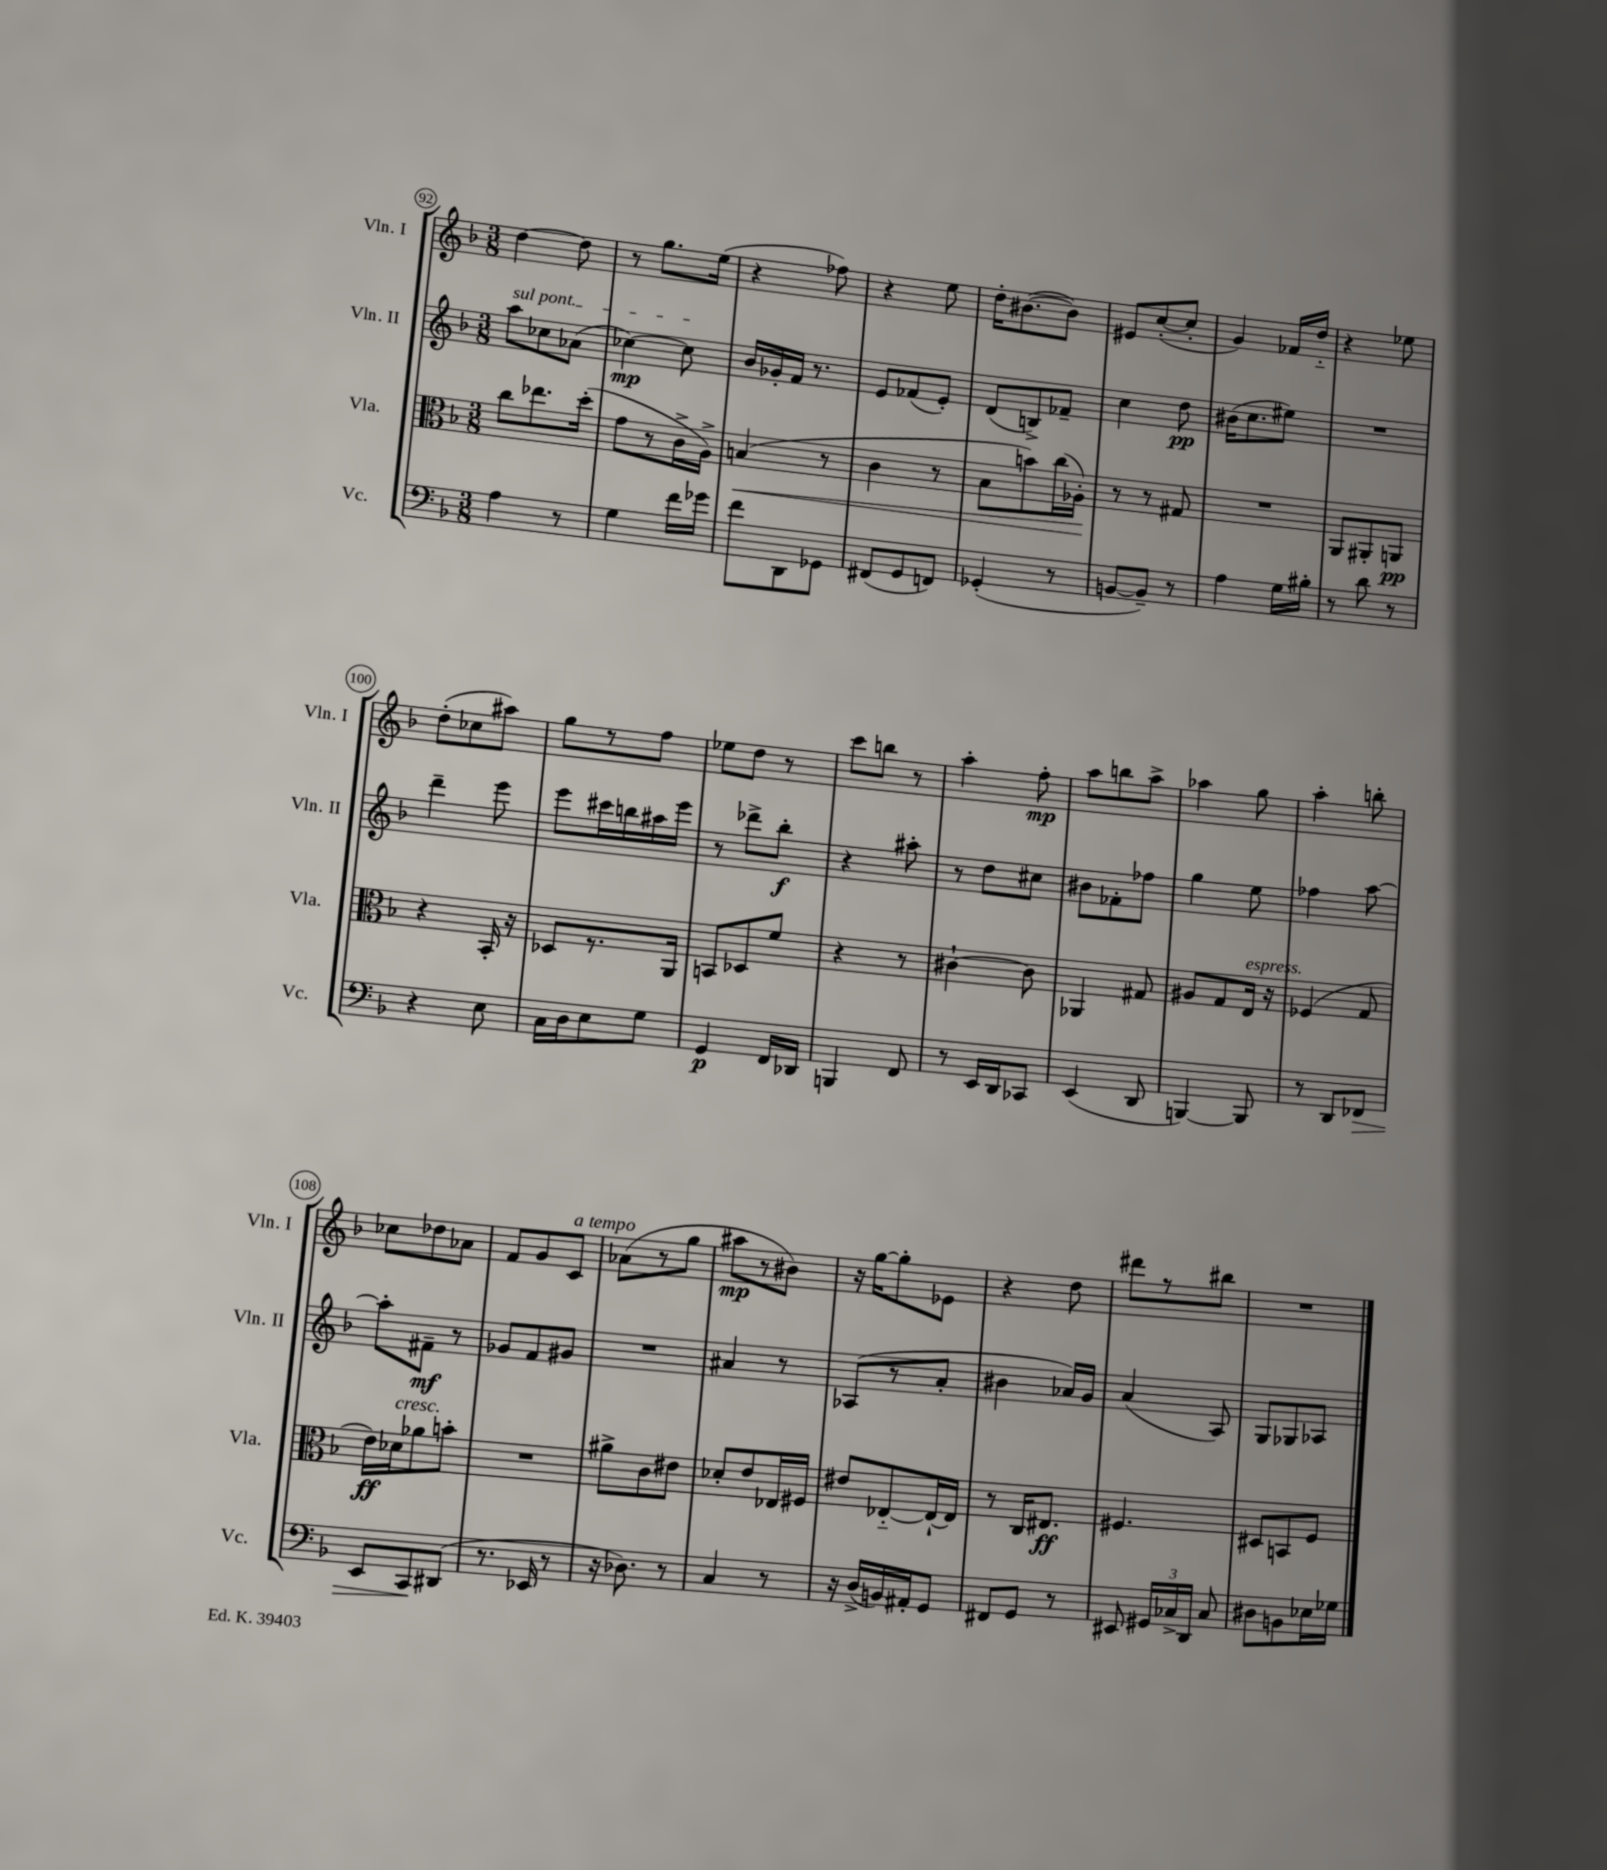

**kern	**dynam	**kern	**dynam	**kern	**dynam	**kern	**dynam
*part4	*part4	*part3	*part3	*part2	*part2	*part1	*part1
*staff4	*staff4	*staff3	*staff3	*staff2	*staff2	*staff1	*staff1
*I"Vc.	*	*I"Vla.	*	*I"Vln. II	*	*I"Vln. I	*
*I'Vc.	*	*I'Vla.	*	*I'Vln. II	*	*I'Vln. I	*
*clefF4	*	*clefC3	*	*clefG2	*	*clefG2	*
*k[b-]	*	*k[b-]	*	*k[b-]	*	*k[b-]	*
*M3/8	*	*M3/8	*	*M3/8	*	*M3/8	*
=92	=92	=92	=92	=92	=92	=92	=92
!	!	!	!	!LO:TX:a:i:t=sul pont.	!	!	!
4A\	.	8cc\L	.	8aa\L	.	[4dd\	.
.	.	8.ee-X\	.	8cc-X\	.	.	.
8r	.	.	.	(8a-X\J	.	8dd\]	.
.	.	(16dd'\Jk	.	.	.	.	.
=93	=93	=93	=93	=93	=93	=93	=93
4G\	.	8g\L	.	[4cc-X\)	mp	8r	.
.	.	8r	.	.	.	8.gg\L	.
16f\LL	.	16c^\L	.	8cc-\]	.	.	.
16g-X\JJ	.	16A^\JJ)	.	.	.	(16ee\Jk	.
=94	=94	=94	=94	=94	=94	=94	=94
!	!	!	!LO:HP:b	!	!	!	!
8f\L	.	(4Bn/	<	16b-/LL	.	4r	.
.	.	.	.	16g-X'/	.	.	.
8DD\	.	.	.	16f/JJ	.	.	.
.	.	.	.	8.r	.	.	.
8GG-X\J	.	8r	.	.	.	8ff-X\)	.
=95	=95	=95	=95	=95	=95	=95	=95
(8FF#X/L	.	4c\	.	8e/L	.	4r	.
8GG/	.	.	.	(8f-X/	.	.	.
8FFn/J)	.	8r	.	8e'/J)	.	8ee\	.
=96	=96	=96	=96	=96	=96	=96	=96
(4GG-X'/	.	8B-\L	.	(8d/L	.	16dd'\KL	.
.	.	.	.	.	.	([8.b#X\	.
.	.	8bn\)	.	8Bn^/)	.	.	.
8r	.	(16cc\L	.	8f-X~/J	.	8b#\J])	.
.	.	16A-X'\JJ)	.	.	.	.	.
.	.	.	[	.	.	.	.
=97	=97	=97	=97	=97	=97	=97	=97
[8BBn/L	.	8r	.	4cc\	.	8e#X/L	.
8BB~/J])	.	8r	.	.	.	([8cc'/	.
8r	.	8G#X/	.	8dd\	pp	8cc'/J]	.
=98	=98	=98	=98	=98	=98	=98	=98
4A\	.	4.r	.	(16b#X\KL	.	4g/)	.
.	.	.	.	8.cc\	.	.	.
16G\LL	.	.	.	8ee#X\J)	.	16f-X/LL	.
16B#X'\JJ	.	.	.	.	.	16dd/JJ	.
=99	=99	=99	=99	=99	=99	=99	=99
8r	.	8AA/L	.	4.r	.	4r	.
8d\	.	8AA#X'/	.	.	.	.	.
8r	.	8AAn/J	pp	.	.	8ee-X\	.
!!LO:LB:g=z
=100	=100	=100	=100	=100	=100	=100	=100
4r	.	4r	.	4ddd~\	.	(8dd'\L	.
.	.	.	.	.	.	8cc-X\	.
8E\	.	16BB-'/	.	8eee\	.	8aa#X\J)	.
.	.	16r	.	.	.	.	.
=101	=101	=101	=101	=101	=101	=101	=101
16C\LL	.	8D-X/L	.	8eee\L	.	8gg\L	.
16D\J	.	.	.	.	.	.	.
8E\	.	8.r	.	16ccc#X\L	.	8r	.
.	.	.	.	16bbn\	.	.	.
8G\J	.	.	.	16aa#X\	.	8ff\J	.
.	.	16AA/Jk	.	16eee\JJ	.	.	.
=102	=102	=102	=102	=102	=102	=102	=102
4GG/	p	8BBn/L	.	8r	.	8ee-X\L	.
.	.	8D-X/	.	8ddd-X^\L	.	8dd\J	.
16FF/LL	.	8f/J	.	8bb-'\J	f	8r	.
16DD-X/JJ	.	.	.	.	.	.	.
=103	=103	=103	=103	=103	=103	=103	=103
4BBBn/	.	4r	.	4r	.	8ccc\L	.
.	.	.	.	.	.	8bbn\J	.
8FF/	.	8r	.	8aa#X'\	.	8r	.
=104	=104	=104	=104	=104	=104	=104	=104
8r	.	[4c#X`\	.	8r	.	4aa'\	.
16EE/LL	.	.	.	8dd\L	.	.	.
16DD/J	.	.	.	.	.	.	.
8CC-X/J	.	8c#\]	.	8cc#X\J	.	8ff'\	mp
=105	=105	=105	=105	=105	=105	=105	=105
(4EE/	.	4AA-X/	.	8b#X\L	.	8aa\L	.
.	.	.	.	8f-X'\	.	8bbn\	.
8DD/	.	8G#X/	.	8ff-X\J	.	8aa^\J	.
=106	=106	=106	=106	=106	=106	=106	=106
[4BBBn/)	.	8A#X/L	.	4gg\	.	4aa-X\	.
.	.	8G/	.	.	.	.	.
!	!	!LO:TX:a:i:t=espress.	!	!	!	!	!
8BBB/]	.	16E/Jk	.	8ee\	.	8gg\	.
.	.	16r	.	.	.	.	.
=107	=107	=107	=107	=107	=107	=107	=107
8r	.	(4F-X/	.	4ff-X\	.	4aa'\	.
8DD/L	.	.	.	.	.	.	.
!	!LO:HP:b	!	!	!	!	!	!
8FF-X/J	>	8G/	.	[8aa\	.	8bbn'\	.
!!LO:LB:g=z
=108	=108	=108	=108	=108	=108	=108	=108
8EE/L	.	16e\LL)	ff	8aa'\L]	.	8cc-X\L	.
!	!	!LO:TX:a:i:t=cresc.	!	!	!	!	!
.	.	16d-X\J	.	.	.	.	.
8CC/	.	8a-X\	.	8f#X~\J	mf	8dd-X\	.
(8DD#X/J	]	8bn'\J	.	8r	.	8a-X\J	.
=109	=109	=109	=109	=109	=109	=109	=109
8.r	.	4.r	.	8g-X/L	.	8f/L	.
.	.	.	.	8f/	.	8g/	.
16EE-X/	.	.	.	.	.	.	.
!	!	!	!	!	!	!LO:TX:a:i:t=a tempo	!
8r	.	.	.	8g#X/J	.	8c/J	.
=110	=110	=110	=110	=110	=110	=110	=110
16r	.	8a#X^\L	.	4.r	.	(8a-X\L	.
8.D-X\)	.	.	.	.	.	.	.
.	.	8c\	.	.	.	8r	.
8r	.	8e#X\J	.	.	.	8gg\J	.
=111	=111	=111	=111	=111	=111	=111	=111
4C/	.	8d-X'/L	.	4a#X/	.	8aa#X\L	mp
.	.	8e/	.	.	.	8r	.
8r	.	16E-X/L	.	8r	.	8b#X\J)	.
.	.	16F#X/JJ	.	.	.	.	.
=112	=112	=112	=112	=112	=112	=112	=112
16r	.	8e#X/L	.	(8A-X/L	.	16r	.
(16D^/LL	.	.	.	.	.	[16gg\KL	.
16BBn/)	.	[8E-X/	.	8r	.	8gg'\]	.
16AA#X'/J	.	.	.	.	.	.	.
8GG/J	.	16E-`/L_	.	8a'/J	.	8e-X\J	.
.	.	16E-/JJ]	.	.	.	.	.
=113	=113	=113	=113	=113	=113	=113	=113
8FF#X/L	.	8r	.	4b#X\	.	4r	.
8GG/J	.	16C/KL	.	.	.	.	.
.	.	8.E#X/J	ff	.	.	.	.
8r	.	.	.	16a-X/LL)	.	8dd\	.
.	.	.	.	16g/JJ	.	.	.
=114	=114	=114	=114	=114	=114	=114	=114
8EE#X/	.	4.F#X/	.	(4a/	.	8ddd#X\L	.
24GG#X/LL	.	.	.	.	.	8r	.
24C-X^/	.	.	.	.	.	.	.
24DD/JJ	.	.	.	.	.	.	.
8C-/	.	.	.	8A/)	.	8bb#X\J	.
=115	=115	=115	=115	=115	=115	=115	=115
8D#X\L	.	8D#X/L	.	8G/L	.	4.r	.
8BBn\	.	8BBn/	.	8G-X/	.	.	.
16E-X\L	.	8F/J	.	8A-X/J	.	.	.
16G-X\JJ	.	.	.	.	.	.	.
==	==	==	==	==	==	==	==
*-	*-	*-	*-	*-	*-	*-	*-
